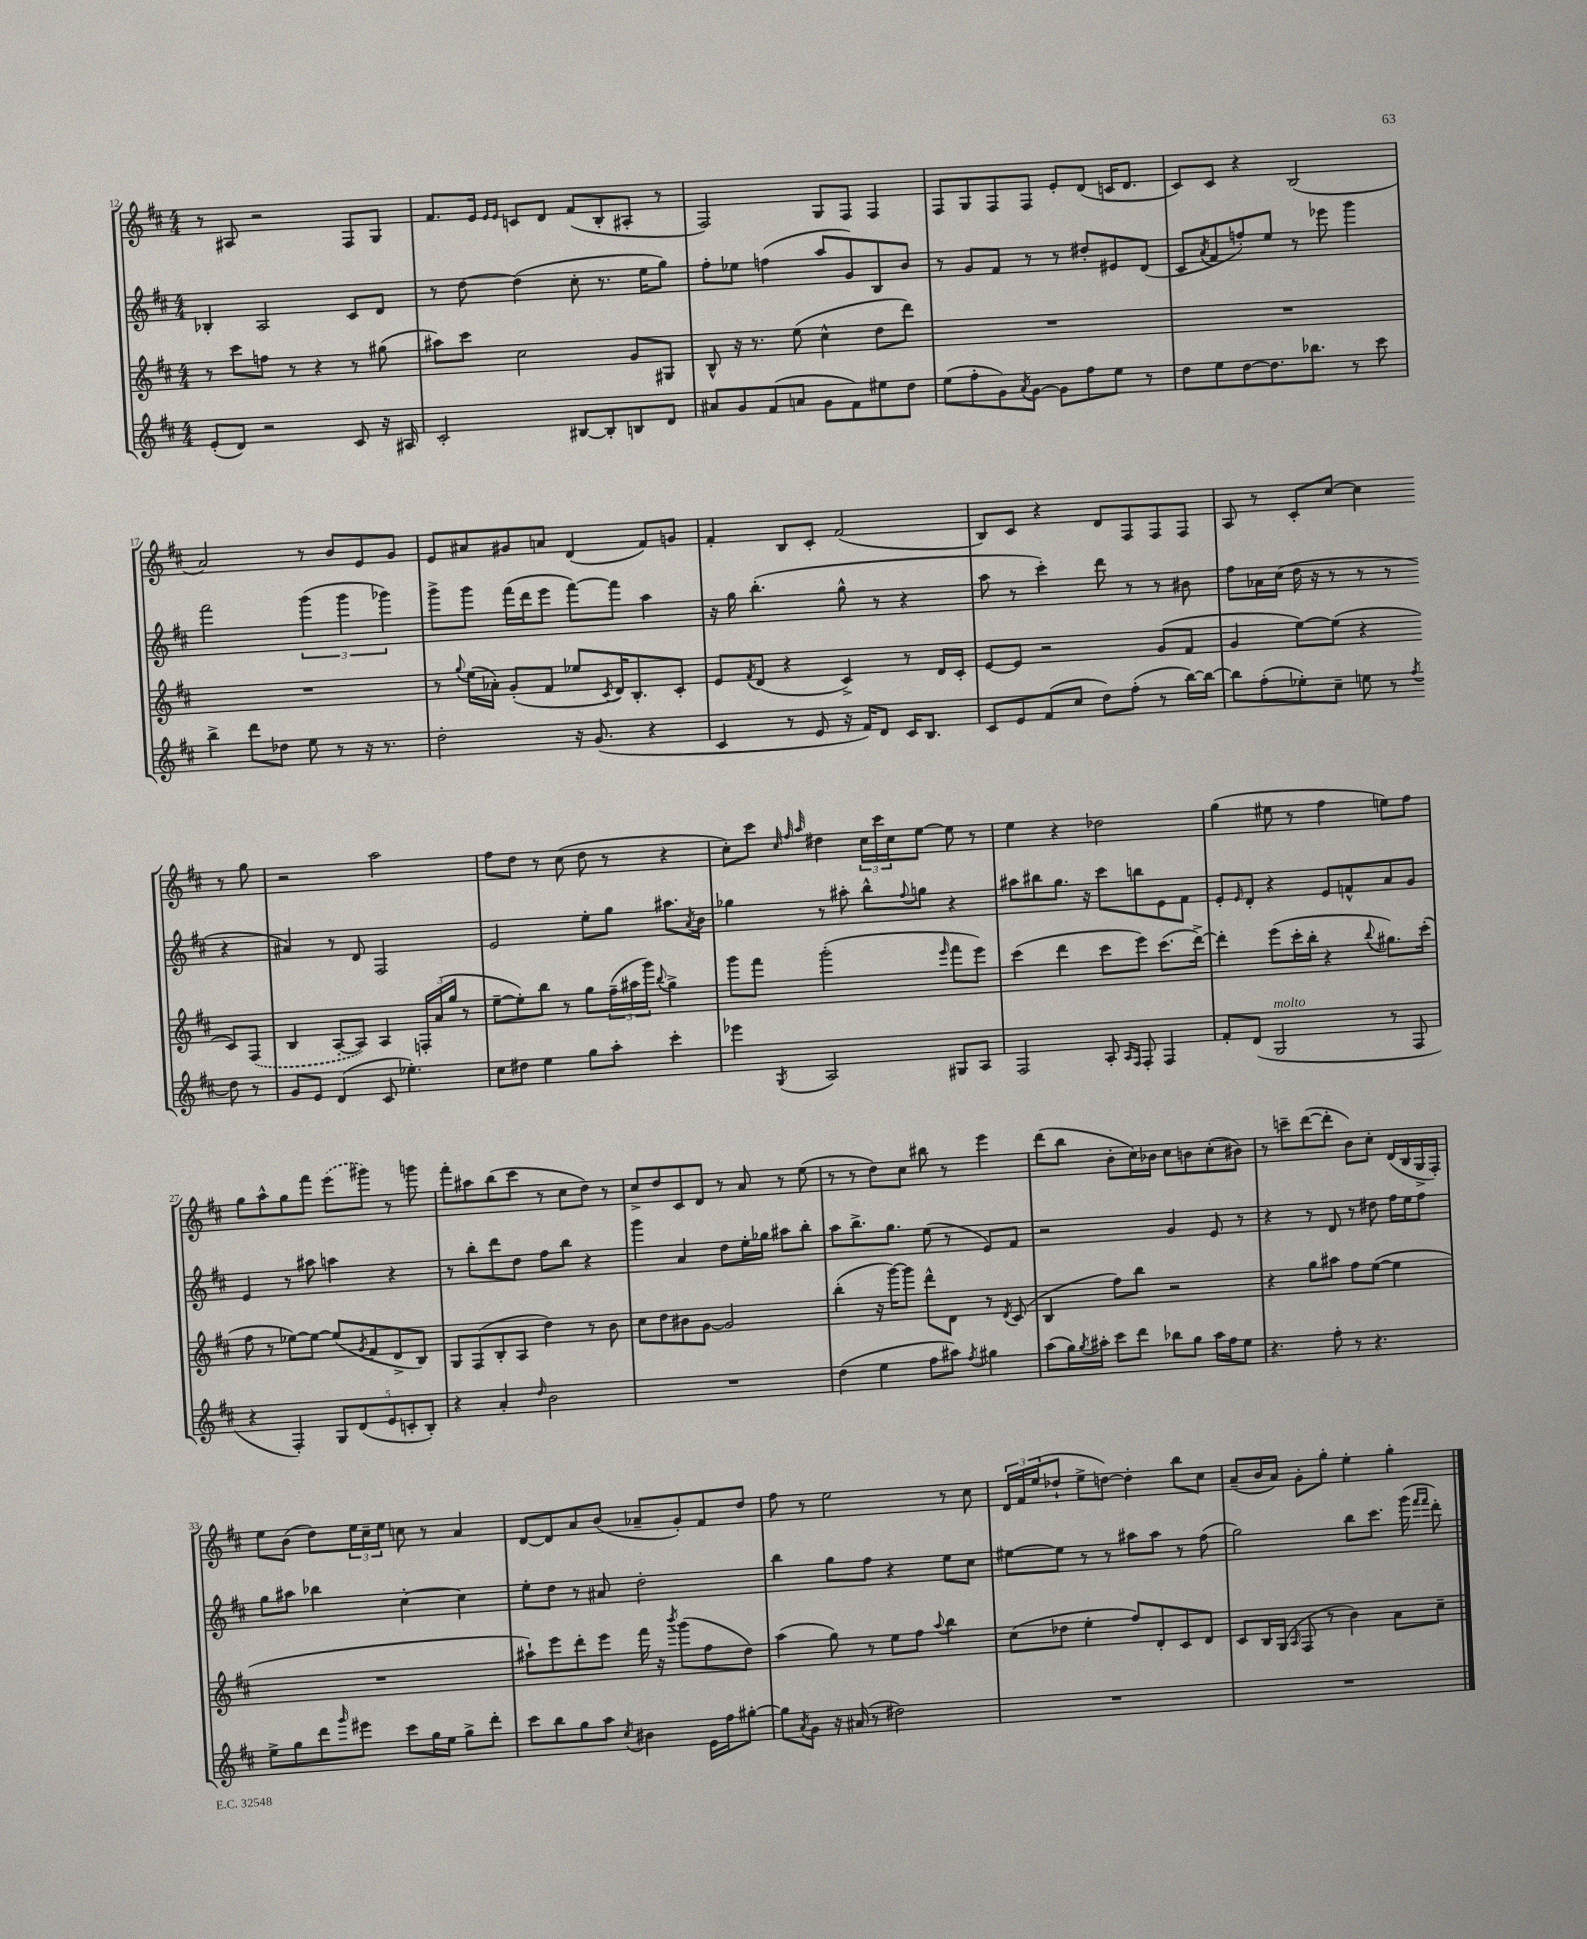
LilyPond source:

<<
\new StaffGroup <<
\new Staff = "s0" {
    \clef treble \key d \major \numericTimeSignature \time 4/4
    r8 ais8 r2 fis8 g8 |
    fis'8. e'16 \grace { e'16 e'16 } c'8 d'8 fis'8( b8-. ais8-. r8 |
    fis2) g8 fis8 fis4 |
    fis8 g8 fis8 fis8 e'8-. d'8( c'16 d'8. |
    cis'8) cis'8 r4 b2( |
    a'2) r8 b'8 e'8 g'8 |
    e'8 ais'8 gis'8 a'8 d'4( fis'8) g'8 |
    fis'4-. b8 cis'8-. fis'2( |
    b8) cis'8 r4 d'8 fis8 fis8 fis8 |
    a8 r8 cis'8-. cis''8~ cis''4 r8 g''8 |
    r2 a''2 |
    fis''8 d''8 r8 cis''8( d''8 r8 r4 |
    cis''8-.) cis'''8 \grace { cis''32 fis''32 a''32 } dis''4 \tuplet 3/2 { cis''16 cis'''16 cis''16 } e''8~ e''8 r8 |
    e''4 r4 des''2 |
    g''4( eis''8 r8 fis''4 e''8) fis''8 |
    g''8 a''8-^ g''8 fis'''8 \once \slurDashed e'''8( gis'''8) r8 g'''8 |
    fis'''8-. ais''8 b''8( cis'''8 r8 cis''8 d''8) r8 |
    cis''8-> d''8 cis'8 d'8 r8 a'8 r8 e''8( |
    r8 r8 d''8) cis''8 bis''8 r8 e'''4 |
    d'''8( b''8 b'8-. cis''16) bes'16 cis''8 b'8 cis''8-.( bis'8) |
    r8 c'''8-- d'''8~( d'''8-. b'8) cis''8-. d'16( b16 g16-> fis16-.) |
    e''8 b'8( d''8) \tuplet 3/2 { e''16 cis''16-- e''16 } c''8 r8 a'4 |
    d'8~ d'8 a'8 b'8( aes'8-- g'8-.) fis'8 d''8 |
    fis''8 r8 e''2 r8 cis''8 |
    \tuplet 3/2 { d'16 fis'16 e''16( } des''8-! e''8-> d''8~) d''4-. b''8 cis''8 |
    a'8--( b'16 a'16) g'8-. g''8-. e''4-. g''4-. \bar "|." |
}
\new Staff = "s1" {
    \clef treble \key d \major \numericTimeSignature \time 4/4
    bes4-. a2 cis'8 d'8 |
    r8 d''8~ d''4( cis''8-. r8. e''16 g''8) |
    fis''8-. ees''8 f''4( a''8 g'8) b8 b'8 |
    r8 g'8 fis'8 r8 r8 dis''8-. eis'8 d'8( |
    cis'8 \acciaccatura { a'8 } fis'8 f''8-.) e''8 r8 ees'''8 g'''4 |
    fis'''2 \tuplet 3/2 { g'''4( g'''4 ges'''4) } |
    g'''8-> g'''8 fis'''16( d'''16 e'''8 fis'''8~) fis'''8 a''4 |
    r16 g''16 b''4.-.( g''8-^ r8 r4 |
    a''8 r8 cis'''4-.) d'''8 r8 r8 bis'8 |
    fis''8 aes'16 cis''16( d''16 r16 r8 r8 r8 r4 |
    ais'4) r8 d'8 fis2 |
    e'2 e''8-. g''8 ais''8. \acciaccatura { a'8 } b'16 |
    ges''4 r8 ais''8-. b''8-^ \appoggiatura { fis''8 } g''8 r4 |
    ais''8 bis''8 g''8. r16 cis'''8 b''8 e'8 fis'8 |
    e'8-. \grace { e'16 } d'8-. r4 e'8 f'8-^ a'8 g'8 |
    e'4 r8 ais''8 a''4 r4 |
    r8 b''8-. d'''8 d''8 fis''8 b''8 r4 |
    g'''4 a'4 d''8 e''16-. ges''16 ais''8 b''8-. |
    a''8 b''8.-> g''8. e''8( r8 e'8) fis'8 |
    r2 g'4 e'8 r8 |
    r4 r8 d'8 r8 dis''8 fis''16 e''16 fis''8 |
    g''8 ais''8 bes''4 cis''4~-. cis''4 |
    e''8-. d''8 r8 ais'8 d''2-. |
    b''4 g''8 fis''8 r4 e''8 cis''8 |
    eis''8~ eis''8 r8 r8 ais''8 ais''8 r8 fis''8( |
    g''2) b''8 cis'''8. g'''16( \grace { fis'''16 fis'''16 } d'''8-.) \bar "|." |
}
\new Staff = "s2" {
    \clef treble \key d \major \numericTimeSignature \time 4/4
    r8 cis'''8 f''8 r8 r4 r8 gis''8( |
    ais''8) cis'''8 cis''2 g'8 gis8 |
    b8-^ r16 r8. e''8( cis''4-^ d''8 d'''8) |
    R1 |
    R1 |
    R1 |
    r8 \appoggiatura { g''8 } e''16( aes'16-.) g'8-.( fis'8 ees''8 \acciaccatura { cis'8 } d'16) b8.-. cis'8-. |
    e'8 \acciaccatura { fis'8 } d'8( r4 cis'4->) r8 d'16 cis'16-. |
    e'8~ e'8 r2 g'8( fis'8 |
    g'4 e''8~) e''8( r4 cis'8) \once \slurDashed fis8( |
    b4 a8~-. a8) a4 \tuplet 3/2 { f16-. a'16( g''16 } r8 |
    e''8~-- e''8-.) b''8 r8 g''8 \tuplet 3/2 { fis''16--( ais''16 g'''16) } \appoggiatura { b''8 } g''4-> |
    g'''8 fis'''8 g'''2-.( \grace { e'''16 } fis'''8 e'''8) |
    cis'''4( d'''4 cis'''8 e'''8) cis'''8.( d'''16~->) |
    d'''4-. e'''8( cis'''16-. b''16-. r4 \appoggiatura { b''8 } gis''8.) cis'''16-.( |
    fis''8 r8 ees''8~) ees''8~ ees''8( \acciaccatura { g'8 } fis'8 d'8-> b8) |
    g8 fis8( b8-. a8 d''4) r8 b'8 |
    cis''8 d''8 bis'8 g'8~ g'2 |
    b''4-.( r16 g'''16~) g'''8 d'''8-^ d'8 r8 \acciaccatura { d'8 } cis'8( |
    b4 fis''8) b''8 r2 |
    r4 g''8 ais''8 fis''8 e''8~( e''4 |
    R1 |
    ais''8-!) e'''8 d'''8-. e'''8 fis'''16 r16 \acciaccatura { b'''8 } g'''8( fis''8 d''8) |
    a''4( g''8) r8 e''8 fis''8 \appoggiatura { a''8 } b''4 |
    cis''8( des''8 e''4-. fis''8) d'8-. cis'8 d'8 |
    cis'8 b16 g16( \grace { a16 } fis8 r8 b'4) a'8 cis''8-- \bar "|." |
}
\new Staff = "s3" {
    \clef treble \key d \major \numericTimeSignature \time 4/4
    e'8-.( d'8) r2 cis'8 r16 ais16 |
    cis'2-. bis8~ bis8-. b8 d'8 |
    ais'8 g'8 fis'8( a'8 g'8 fis'8) eis''8 d''8 |
    e''8( fis''8-. g'8) \acciaccatura { a'8 } g'8~ g'8 fis''8 e''8 r8 |
    d''8 e''8 d''8~ d''8. bes''8. r8 cis'''8 |
    b''4-> d'''8 des''8 e''8 r8 r16 r8. |
    d''2-. r16 g'8.( r4 |
    cis'4 r8 e'8 r16 fis'16) d'8 cis'16 b8. |
    cis'8 e'8 fis'8( cis''8 d''8) fis''8-.( r8 b''16~) b''16~ |
    b''8 fis''8-.( ees''8-.) cis''8-- e''8 r8 \acciaccatura { fis''8 } d''8 r8 |
    g'8 e'8 d'4( cis'8 ees''4.-.) |
    cis''8 dis''8 e''4 g''8 a''8-. cis'''4-. |
    ees'''4 \acciaccatura { g8 } a2 gis8 a8 |
    fis2 a8-. \grace { a16 fis16 } fis8-. fis4 |
    fis'8-. d'8( g2^\markup { \italic "molto" } r8 fis8 |
    r4 fis4-.) \tuplet 5/4 { g8 d'8( e'8 c'8-. b8-.) } |
    r4 a'4-. \grace { d''16 } b'2 |
    R1 |
    d''4( e''4 fis''8 ais''8) \acciaccatura { fis''8 } gis''4 |
    a''8( g''16) \acciaccatura { g''8 } ais''16-. cis'''8 d'''8 bes''8 g''8 ais''16 fis''16 e''8 |
    r4. fis''8-. r8 r4. |
    e''8-> g''8 d'''8 \grace { g'''16 } eis'''8 cis'''8 g''16 e''16 g''8-> d'''8-. |
    cis'''8 b''8 g''8 a''8 \acciaccatura { cis''8 } bis'4 e'16 fis''16 gis''8~-. |
    gis''8 \acciaccatura { a'8 } g'8 r16 ais'16( r8 dis''2) |
    R1 |
    R1 \bar "|." |
}
>>
>>
\layout { \context { \Score currentBarNumber = #12 } }
